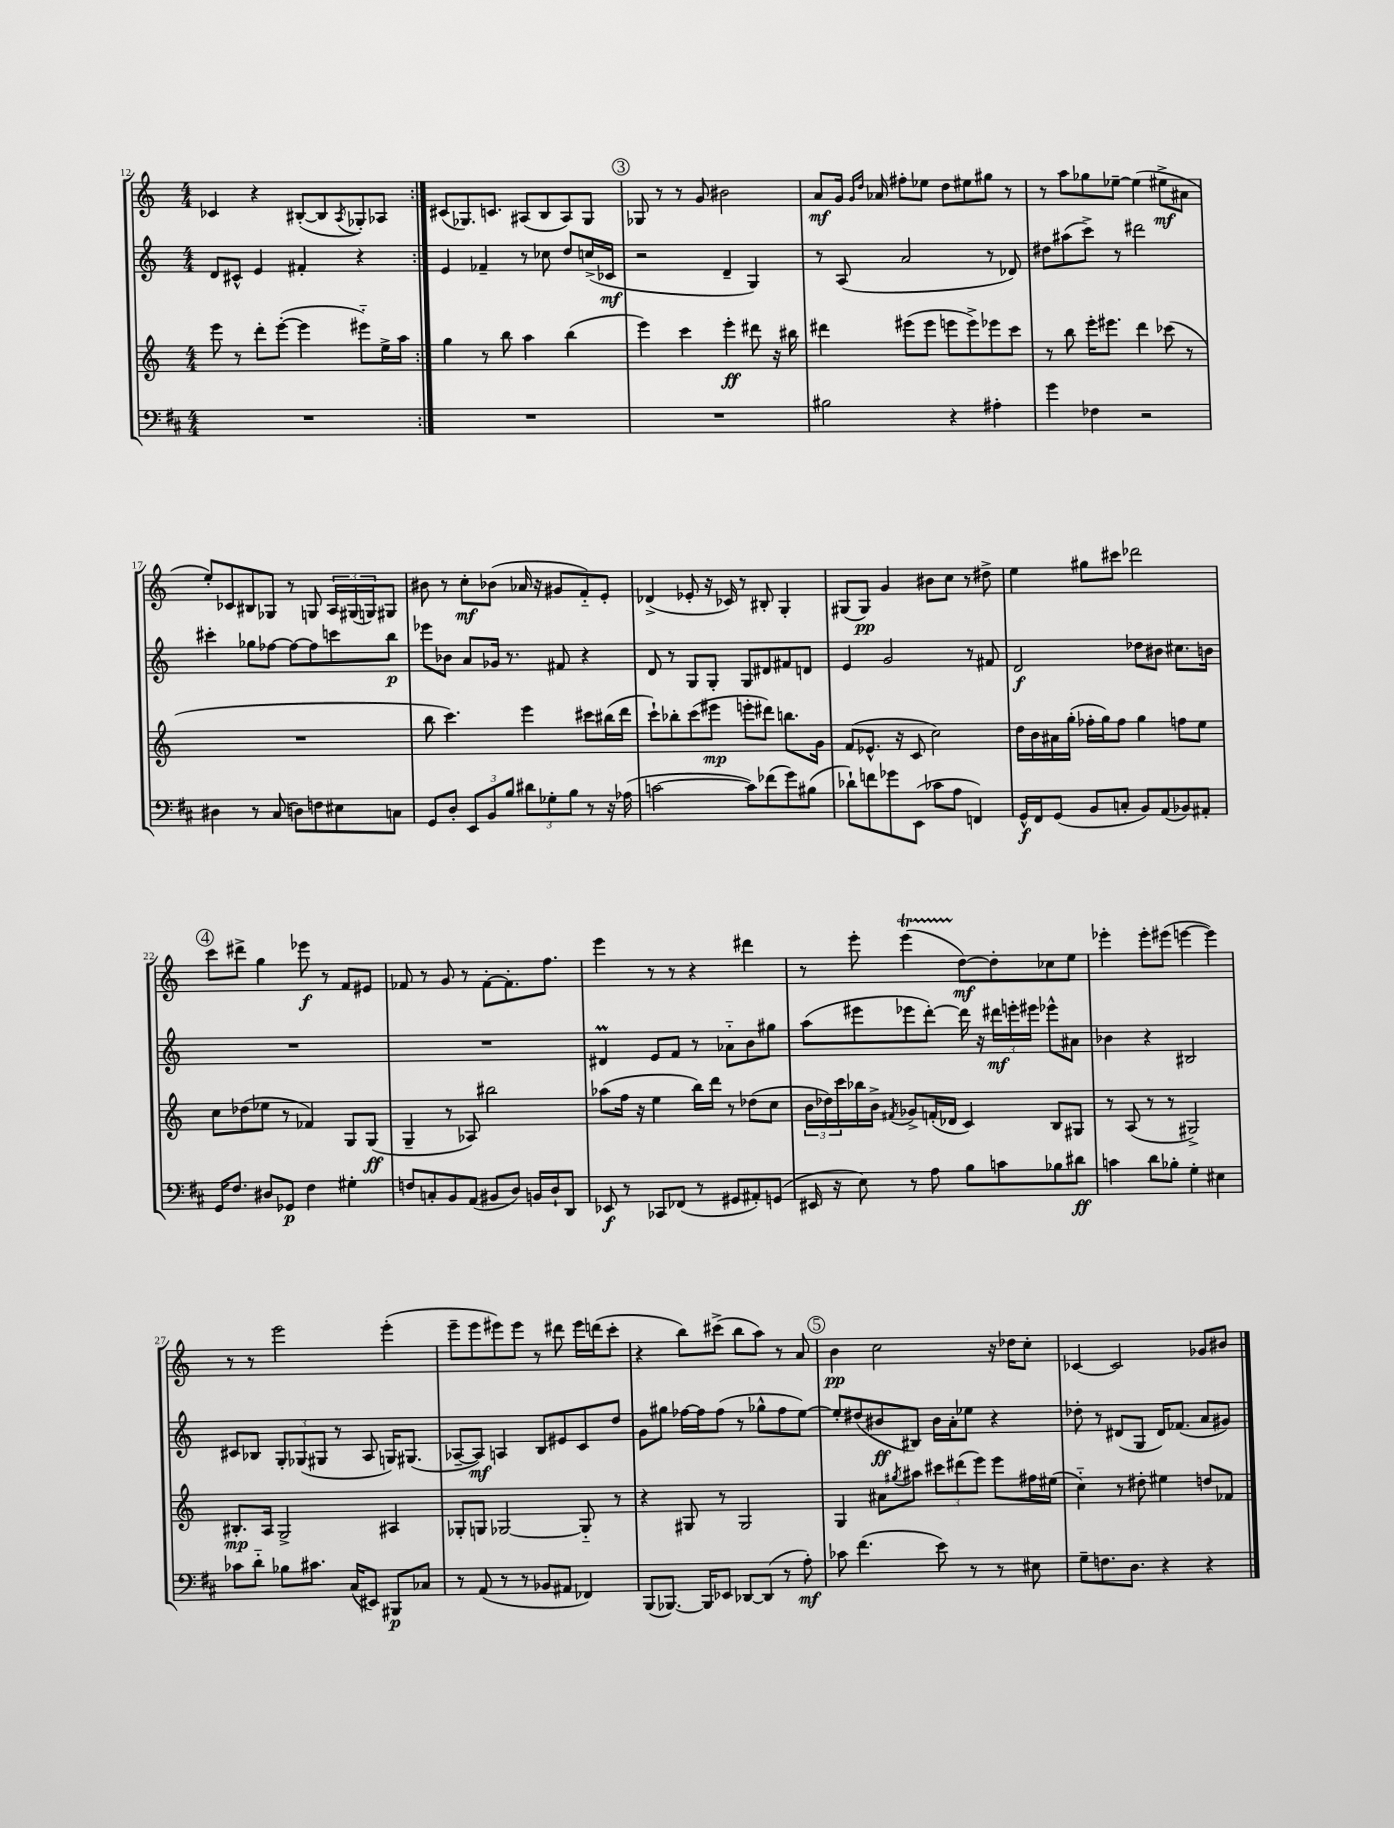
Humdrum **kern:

**kern	**kern	**kern	**kern
*staff4	*staff3	*staff2	*staff1
*clefF4	*clefG2	*clefG2	*clefG2
*k[f#c#]	*k[]	*k[]	*k[]
*M4/4	*M4/4	*M4/4	*M4/4
1r	8eee\	8d/L	4c-/
.	8r	8c#^^/J	.
.	8ddd'\L	4e/	4r
.	([8eee'\J	.	.
.	4eee\]	4f#'/	([8B#'/L
.	.	.	8B#/]
.	.	.	8qA/
.	8eee#'~\L)	4r	8G-'/)
.	16ee^\L	.	8A-/J
.	16aa\JJ	.	.
=:|!	=:|!	=:|!	=:|!
1r	4gg\	4e/	(8c#/L
.	.	.	8.G-/)
.	8r	4f-~/	.
.	.	.	8.c/J
.	8bb\	.	.
.	4aa\	8r	(8A#/L
.	.	8cc-\	8B/
.	(4bb\	8dd/L	8A#/)
.	.	(16cc^/L	8G-/J
.	.	16c-/JJ	.
=	=	=	=
1r	4eee\)	2r	8G-/
.	.	.	8r
.	4ccc\	.	8r
.	.	.	8g/
.	4eee'\	4d~/	2b#\
.	8ddd#\	4G/)	.
.	16r	.	.
.	16bb#\	.	.
=	=	=	=
2B#\	4ddd#\	8r	8a/L
.	.	(8A/	16g/Jk
.	.	.	16qqg/LL
.	.	.	16qqdd/JJ
.	.	.	16a-/
.	(8eee#\L	2a/	8ff#'\L
.	8eee#\J	.	8ee-\J
4r	8eee\L	.	8dd\L
.	8eee^\)	.	8ee#\
4A#'\	8eee-\	8r	8gg#\J
.	8ccc\J	8d-/)	8r
=	=	=	=
4g\	8r	8dd#\L	8r
.	8bb\	(8aa#\	8aa\L
4F-\	16eee'\LK	8ccc^\J)	8gg-\
.	8.eee#\J	.	.
.	.	8r	[8ee-~\J
2r	4ddd\	2ddd#\	(4ee-\]
.	(8ccc-\	.	8ee#^\L
.	8r	.	8a#\J
=	=	=	=
4D#\	1r	4ccc#'\	8ee'/L)
.	.	.	8c-/
8r	.	8gg-\L	8B#/
(8C#/	.	[8ff-\J	8G-/J
8D\L)	.	8ff-\_L	8r
8F\	.	8ff-\]	8G/
8E#\	.	8ccc\	24A/LL
.	.	.	(24G#/
.	.	.	24G/J)
8C\J	.	8bb\J	8G#/J
=	=	=	=
8GG/L	8bb\	8eee-\L	8b#\
8D'/J	4.ccc\)	8b-\J	8r
12EE/L	.	8a/L	8cc'\L
12BB/	.	.	.
.	.	16g-/Jk	(8b-\J
12B/J	.	.	.
.	.	8.r	.
12d#\L	4eee\	.	16a-/
.	.	.	16r
12G-'\	.	.	.
.	.	8f#/	8g#/L
12B\J	.	.	.
8r	8ccc#\L	4r	8f'~/)
16r	(16bb#\L	.	8e'/J
(16A-\	16ddd\JJ	.	.
=	=	=	=
[2c\	8ccc`\L)	8d/	(4d-^/
.	8bb-'\	8r	.
.	(8ccc\	8G/L	8e-'/
.	8eee#\J	8G'/J	16r
.	.	.	16c-/)
8c\]L)	8eee'\L	8G/L	8r
(8f-\	8ddd#\J)	8d#/	8B#'/
8g\)	8.bb\L	8f#/	4G'/
(8B#\J	.	8d/J	.
.	16g\Jk	.	.
=	=	=	=
8d-`\L)	(8f/L	4e/	(8G#/L
8f\	8.e-^^/J	.	8G#/J)
8g-\	.	2g/	4g/
.	16r	.	.
(8EE\J	8c/	.	.
8c-\L	2cc\)	.	8b#\L
8A\J	.	.	8cc\J
4FF/)	.	8r	8r
.	.	8f#/	8dd#^\
=	=	=	=
16GG^^/LL	16dd\LL	2d/	4ee\
16FF#/J	16b\	.	.
(8GG/J	16a#\	.	.
.	(16gg'\JJ	.	.
8BB/L	16ff-'\LL	.	8gg#\L
.	16gg\J)	.	.
8C'/J	8ff-\J	.	8ccc#\J
8BB/L)	4gg\	8dd-\L	2ddd-\
(8AA/	.	8b#\J	.
8BB-/)	8ff\L	8.cc#\L	.
8AA#'/J	8ee\J	.	.
.	.	16b\Jk	.
=	=	=	=
16GG/LK	8cc\L	1r	8ccc\L
8.F#/J	.	.	.
.	(8dd-\	.	8ddd#^\J
8D#/L	8ee-\J	.	4gg\
8GG-/J	8r	.	.
4F#\	4f-/)	.	8eee-\
.	.	.	8r
4G#'\	8G/L	.	8f/L
.	(8G/J	.	8e#/J
=	=	=	=
8F/L	4G~/	1r	8f-/
8C'/	.	.	8r
8BB/	8r	.	8g/
(8AA/J	8A-/)	.	8r
8BB#/L	2bb#\	.	[8f-'\L
8D/J)	.	.	8.f-'\]
16BB/LL	.	.	.
16D`/J	.	.	8.ff\J
8DD/J	.	.	.
=	=	=	=
8EE-/	(8aa-\L	4d#/	4eee\
8r	16ff\Jk	.	.
.	16r	.	.
8CC-/L	4ee\	8e/L	8r
(8FF-/J	.	8f/J	8r
8r	16bb\LL)	8r	4r
.	16ddd\JJ	.	.
8GG#/L	8r	8a-'~\L	.
8AA#'/)	(8dd-\L	8b\	4ddd#\
(8GG/J	8cc\J	8gg#\J	.
=	=	=	=
16EE#/	24b\LL	(8aa\L	8r
.	24dd-\)	.	.
16r	.	.	.
.	24ccc\	.	.
8E\)	16bb-\	8eee#\	8eee'\
.	16b^\JJ	.	.
.	8qf#/	.	.
8r	8g-^/L	8eee-\	(4eee\
8A\	(16f'/L	[8ddd'\J)	.
.	16d-/JJ	.	.
8B\L	4c/)	16ddd\]	[8dd\L)
.	.	16r	.
8c\	.	24ddd#\LL	8dd'\]
.	.	24eee'\	.
.	.	24eee#\JJ	.
8B-\	8B/L	8eee-^^\L	8cc-\
8d#\J	8G#/J	8a#\J	8ee\J
=	=	=	=
4c\	8r	4b-\	4eee-'\
.	(8A/	.	.
8d\L	8r	4r	8eee-'\L
8B-'\J	8r	.	(8eee#\J
4G'\	2G#^/)	2B#/	[4eee\
4E#\	.	.	4eee\])
=	=	=	=
8c-\L	8.B#'/L	8c#/L	8r
8d'~\J	.	8B-/J	8r
.	16A/Jk	.	.
8B-\L	2G^/	12G'/L	2eee\
.	.	(12G-/	.
8.c#\J	.	.	.
.	.	12G#/J	.
.	.	8r	.
(16C#/LK	.	.	.
8EE#/J)	.	8A/	.
8BBB#/L	4A#/	16G/LK)	(4eee'\
.	.	(8.G#/J	.
8C-/J	.	.	.
=	=	=	=
8r	8G-'/L	[8A-~/L	8eee~\L
(8AA/	8G/J	8A-/]J)	8eee\
8r	[2G-/	4A/	8eee#\)
8r	.	.	8eee#\J
8BB-/L	.	8B/L	8r
8AA#/J	.	8e#/	8ddd#\
4FF-/)	8G-'~/]	8c/	16eee#\LL
.	.	.	(16ddd\J
.	8r	8dd/J	8ccc'\J
=	=	=	=
(8BBB/L	4r	8g\L	4r
[8.BBB-/J)	.	8gg#\J	.
.	8G#/	[16ff-\LL	8bb\L)
16BBB-/]LK	.	16ff-\]J	.
8EE-/J	8r	(8ff-\J	(8ccc#^\J
[8DD-/L	2G#/	8r	8bb\L
(8DD-/]J	.	8gg-^^\L	8aa\J)
8r	.	8ff-\	8r
8A'\)	.	[8ee\J)	8a/
=	=	=	=
8c-\	4G/	8ee'/]L	4b\
(4.f#\	.	(8dd#/	.
.	8a#\L	8b#/	2cc\
.	8qgg#/	.	.
.	8aa#\J	8B#/J)	.
8e\)	12ccc#\L	16b#\LL	.
.	.	16a'\J	.
.	(12ddd#\	.	.
8r	.	8ee-\J	.
.	12eee\J)	.	.
8r	8eee\L	4r	16r
.	.	.	16dd-\LK
8E#\	16ff#\L	.	8cc'\J
.	(16ee#\JJ	.	.
=	=	=	=
8G~\L	4cc'~\)	8dd-'\	[4c-/
8.F\	.	8r	.
.	8r	(8d#/L	2c-/]
8.D\J	.	.	.
.	8dd#'\	8G/J	.
4r	4ee#\	16d#/LK)	.
.	.	(8.f-/J	.
4r	8dd/L	8a/L	8g-/L
.	8f-/J	8g#/J)	8b#/J
==	==	==	==
*-	*-	*-	*-
